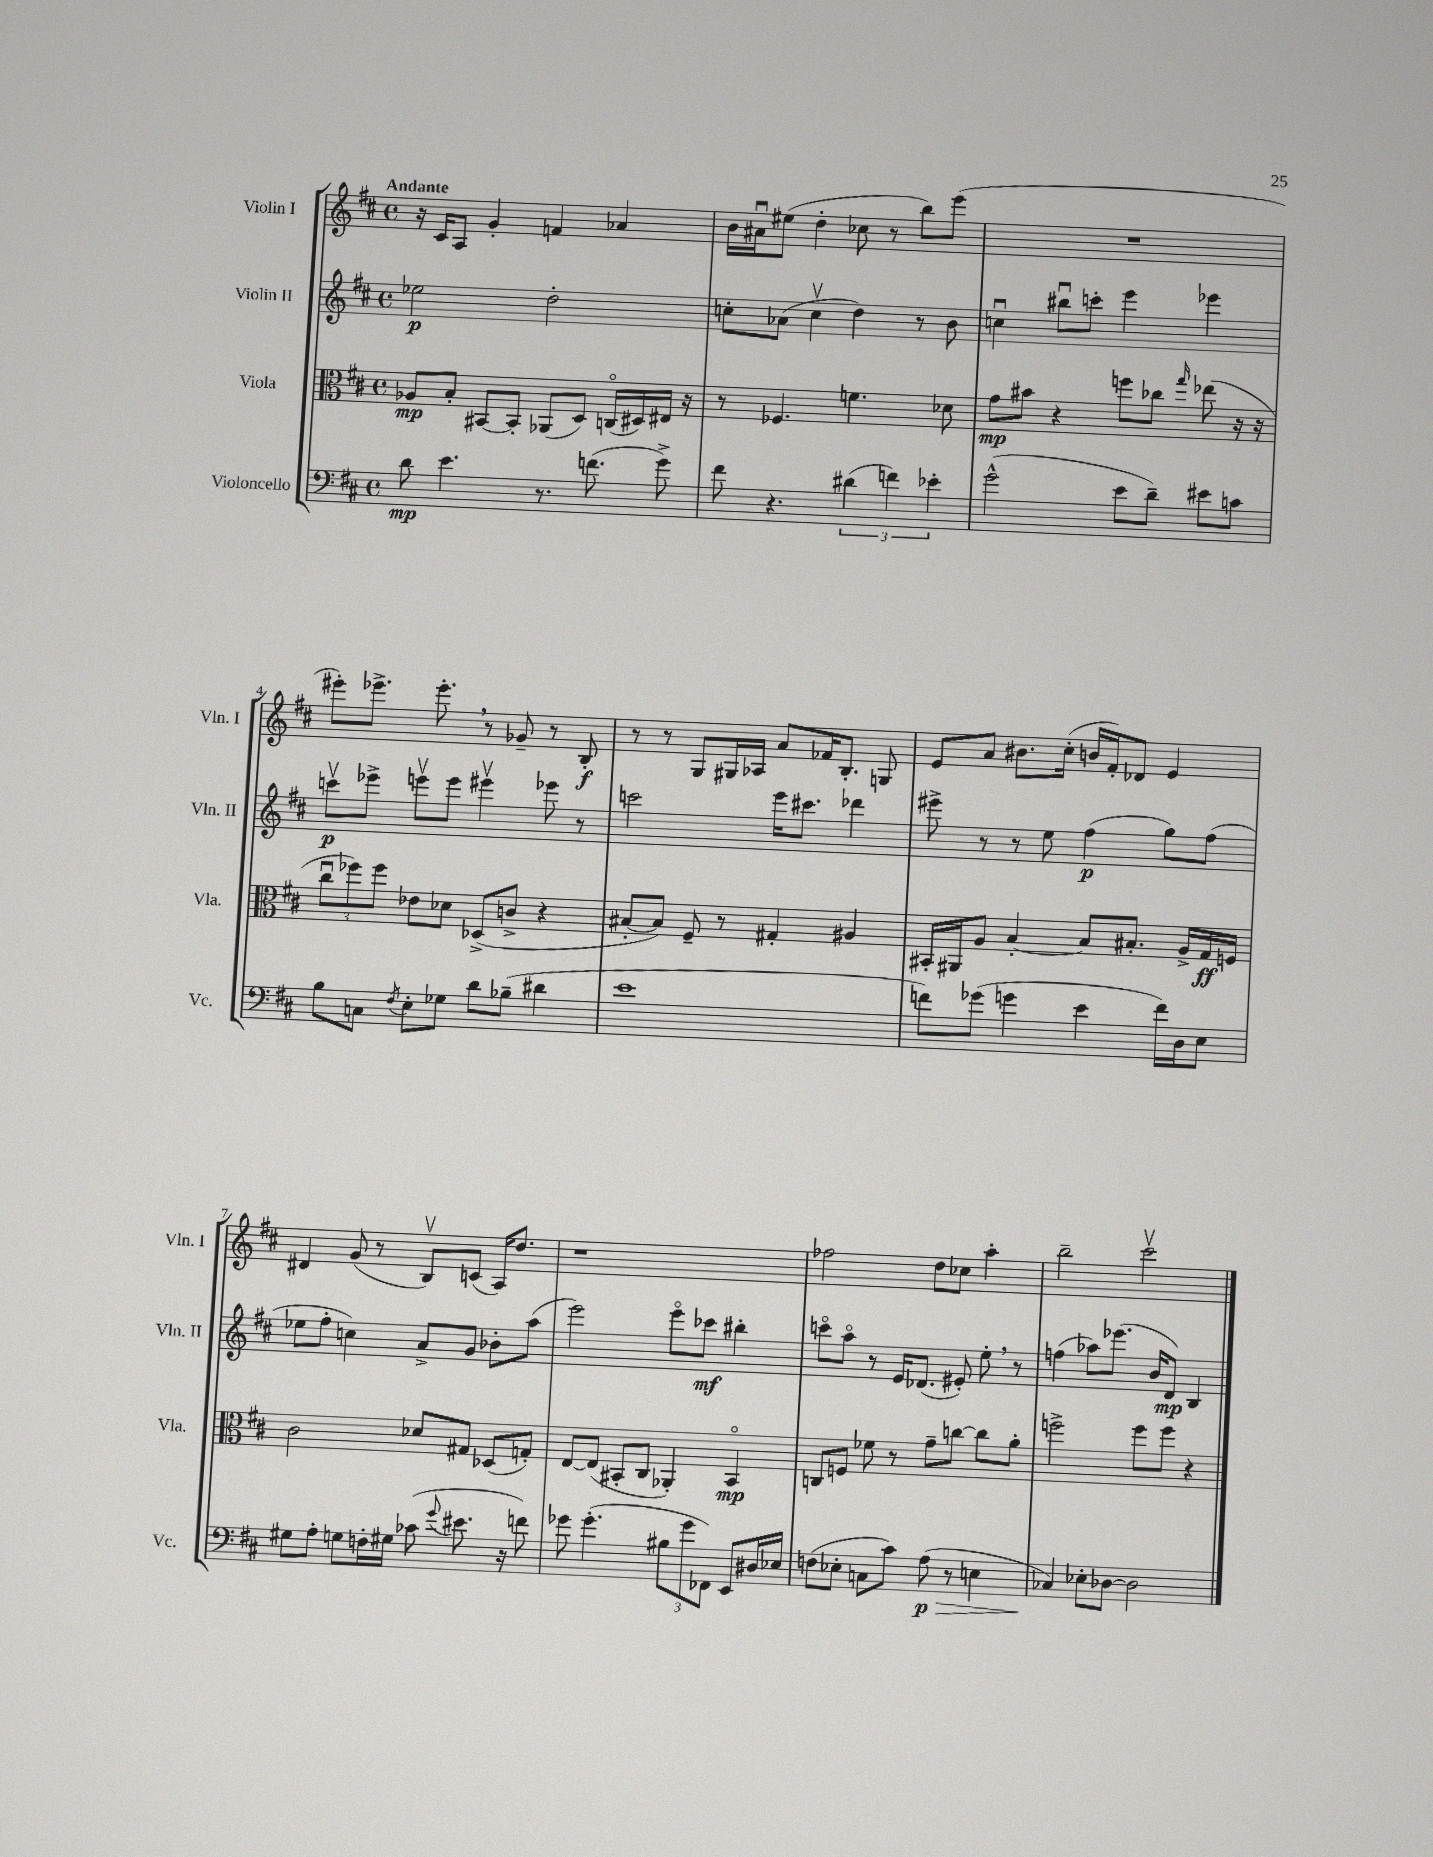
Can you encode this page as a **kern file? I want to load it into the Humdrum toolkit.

**kern	**dynam	**kern	**dynam	**kern	**dynam	**kern	**dynam
*part4	*part4	*part3	*part3	*part2	*part2	*part1	*part1
*staff4	*staff4	*staff3	*staff3	*staff2	*staff2	*staff1	*staff1
*I"Violoncello	*	*I"Viola	*	*I"Violin II	*	*I"Violin I	*
*I'Vc.	*	*I'Vla.	*	*I'Vln. II	*	*I'Vln. I	*
*clefF4	*	*clefC3	*	*clefG2	*	*clefG2	*
*k[f#c#]	*	*k[f#c#]	*	*k[f#c#]	*	*k[f#c#]	*
*M4/4	*	*M4/4	*	*M4/4	*	*M4/4	*
*met(c)	*	*met(c)	*	*met(c)	*	*met(c)	*
=1	=1	=1	=1	=1	=1	=1	=1
!	!	!	!	!	!	!LO:TX:a:B:t=Andante	!
8d\	mp	8A-X/L	mp	2ee-X\	p	16r	.
.	.	.	.	.	.	16c#/KL	.
4.e\	.	8B'/J	.	.	.	8A/J	.
.	.	[8BB#X/L	.	.	.	4g'/	.
.	.	8BB#'/J]	.	.	.	.	.
8.r	.	(8AA-X/L	.	2dd'\	.	4fn/	.
.	.	8D/J)	.	.	.	.	.
(8.fn\	.	.	.	.	.	.	.
.	.	(16Cn/LL	.	.	.	4a-X/	.
.	.	16D#X/)	.	.	.	.	.
8g^\)	.	16E#X/JJ	.	.	.	.	.
.	.	16r	.	.	.	.	.
=2	=2	=2	=2	=2	=2	=2	=2
8f#\	.	8r	.	8ccn'\L	.	16b\LL	.
.	.	.	.	.	.	16a#Xu\J	.
4.r	.	4.F-X/	.	(8a-X\J	.	(8ee#X\J	.
.	.	.	.	4ccv\	.	4dd'\	.
(6d#X\	.	4.fn\	.	4dd\)	.	8cc-X\	.
.	.	.	.	.	.	8r	.
6fn\)	.	.	.	.	.	.	.
.	.	.	.	8r	.	8bb\L)	.
6e-X'\	.	.	.	.	.	.	.
.	.	8d-X\	.	8b\	.	(8eee\J	.
=3	=3	=3	=3	=3	=3	=3	=3
(2g^^\	.	8g\L	mp	4ccnu\	.	1r	.
.	.	8b#X\J	.	.	.	.	.
.	.	4r	.	8bb#Xu\L	.	.	.
.	.	.	.	8cccn'\J	.	.	.
8e\L	.	8ffn\L	.	4eee\	.	.	.
8d~\J)	.	8cc-X\J	.	.	.	.	.
.	.	16qqgg/	.	.	.	.	.
8e#X\L	.	(8ee-X\	.	4eee-X\	.	.	.
8cn\J	.	16r	.	.	.	.	.
.	.	16r	.	.	.	.	.
!!LO:LB:g=z
=4	=4	=4	=4	=4	=4	=4	=4
8B\L	.	12cc#u\L	.	8cccnv\L	p	8eee#X'\L)	.
.	.	12ff-X\)	.	.	.	.	.
8Cn\J	.	.	.	8eee-X^\J	.	8.eee-X^\J	.
.	.	12ff-\J	.	.	.	.	.
8qF#/	.	.	.	.	.	.	.
8E'\L	.	8e-X\L	.	8eeenv\L	.	.	.
.	.	.	.	.	.	8.eee-',\	.
8G-X\J	.	8d-X\J	.	8eee\J	.	.	.
8d\L	.	(8D-X^/L	.	4eee#Xv\	.	8r	.
(8B-X~\J	.	8cn^/J	.	.	.	8g-X~/	.
4d#X\	.	4r	.	8eee-X\	.	8r	.
.	.	.	.	8r	.	8B'/	f
=5	=5	=5	=5	=5	=5	=5	=5
1e	.	[8B#X'/L	.	2cccn\	.	8r	.
.	.	8B#/J])	.	.	.	8r	.
.	.	8F#~/	.	.	.	8G/L	.
.	.	8r	.	.	.	16G#X/L	.
.	.	.	.	.	.	16A-X/JJ	.
.	.	4G#X'/	.	16eee\KL	.	8a/L	.
.	.	.	.	8.ccc#X\J	.	.	.
.	.	.	.	.	.	16f-X/K	.
.	.	.	.	.	.	8.B'/J	.
.	.	4A#X/	.	4ddd-X\	.	.	.
.	.	.	.	.	.	8Gn/	.
=6	=6	=6	=6	=6	=6	=6	=6
8fn\L)	.	16BB#X'/LL	.	8eee#X^\	.	8e/L	.
.	.	16AA#X/J	.	.	.	.	.
(8g-X\J	.	8A/J	.	8r	.	8a/J	.
4gn\	.	[4B'/	.	8r	.	8.b#X\L	.
.	.	.	.	8ee\	.	.	.
.	.	.	.	.	.	(16cc#'\Jk	.
4e\	.	8B/L]	.	(4ff#\	p	16bn/LL	.
.	.	.	.	.	.	16f#'/J)	.
.	.	8.B#X'/J	.	.	.	8d-X/J	.
16f\LL)	.	.	.	8gg\L)	.	4e/	.
16D\J	.	16A^/LL	.	.	.	.	.
8E\J	.	16G/	ff	(8ff#\J	.	.	.
.	.	16Fn/JJ	.	.	.	.	.
!!LO:LB:g=z
=7	=7	=7	=7	=7	=7	=7	=7
8G#X\L	.	2c#\	.	8ee-X\L	.	4d#X/	.
8A'\J	.	.	.	8ff#'\J	.	.	.
8Gn\L	.	.	.	4ccn\)	.	(8g/	.
16Fn'\L	.	.	.	.	.	8r	.
16G#X\JJ	.	.	.	.	.	.	.
(8c-X\	.	8d-X/L	.	8a^/L	.	8Bv/L)	.
8qqg/	.	.	.	.	.	.	.
8.e#X\	.	8G#X/J	.	8g/J	.	(8cn/J	.
.	.	(8D-X/L	.	8b-X'\L	.	16A/KL)	.
16r	.	.	.	.	.	8.dd/J	.
8fn\)	.	8Gn'/J)	.	(8aa\J	.	.	.
=8	=8	=8	=8	=8	=8	=8	=8
8g-X\	.	[8E/L	.	2eee\)	.	1r	.
(4.g-'\	.	(8E/J]	.	.	.	.	.
.	.	8BB#X'/L	.	.	.	.	.
.	.	8C#/J	.	.	.	.	.
12B#X\L	.	4AA-X'/)	.	8eee\L	.	.	.
12g-\	.	.	.	.	.	.	.
.	.	.	.	8ccc-X\J	mf	.	.
12FF-X\J)	.	.	.	.	.	.	.
8EE/L	.	4BB#/	mp	4bb#X'\	.	.	.
16D#X/L	.	.	.	.	.	.	.
16E-X/JJ	.	.	.	.	.	.	.
=9	=9	=9	=9	=9	=9	=9	=9
(8Fn\L	.	8Cn/L	.	8cccn\L	.	2ff-X\	.
8E-X'\J	.	8Fn/J	.	8aa\J	.	.	.
8Cn\L	.	8f-X\	.	8r	.	.	.
8c#\J)	.	8r	.	16e/KL	.	.	.
.	.	.	.	(8.d-X/J	.	.	.
!	!LO:HP:b	!	!	!	!	!	!
(8A\	> p	8g~\L	.	.	.	8dd\L	.
8r	.	[8ccn\J	.	8e#X'/)	.	8cc-X\J	.
4En\	.	8cc\L]	.	8ee',\	.	4aa'\	.
.	.	8a'\J	.	8r	.	.	.
=10	=10	=10	=10	=10	=10	=10	=10
4C-X/)	.	2ffn^\	.	(4ffn\	.	2bb~\	.
8E-X'\L	]	.	.	8aa-X\L)	.	.	.
[8D-X\J	.	.	.	(8.eee-X\J	.	.	.
2D-\]	.	8ff\L	.	.	.	2ccc#v\	.
.	.	.	.	16b/KL	.	.	.
.	.	8ff\J	.	8d/J)	mp	.	.
.	.	4r	.	4B/	.	.	.
==	==	==	==	==	==	==	==
*-	*-	*-	*-	*-	*-	*-	*-
